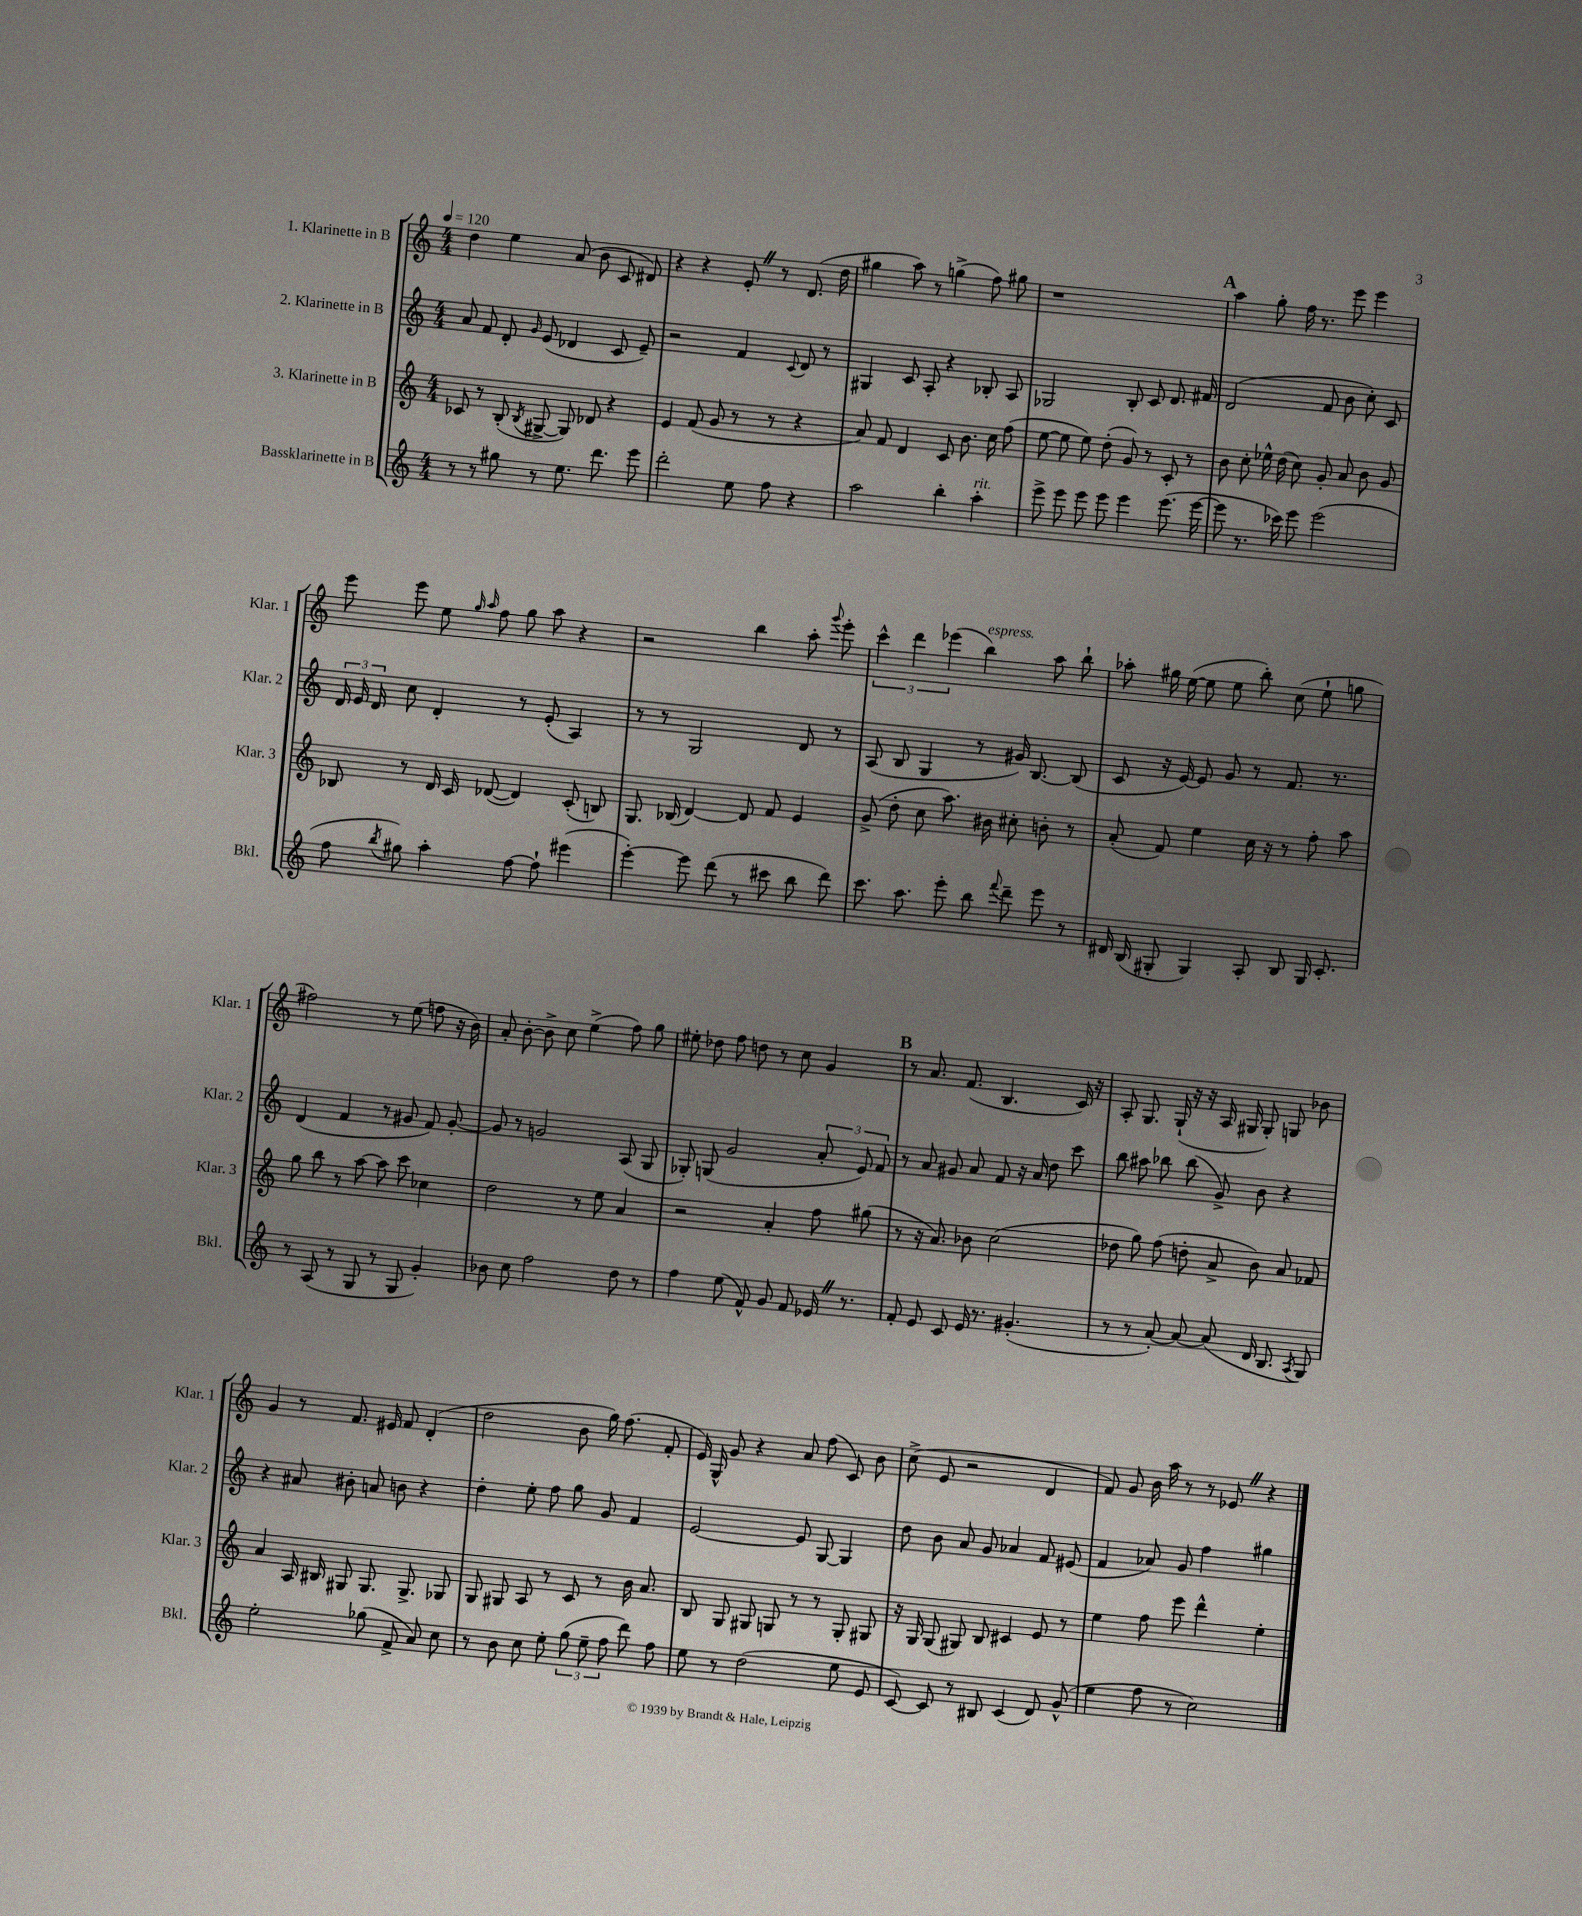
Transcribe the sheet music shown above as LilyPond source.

<<
\new StaffGroup <<
\new Staff = "s0" \with { instrumentName = "1. Klarinette in B" shortInstrumentName = "Klar. 1" } {
    \clef treble \key c \major \numericTimeSignature \time 4/4 \tempo 4 = 120
    \autoBeamOff d''4 e''4 a'8( b'8 c'8 dis'8) |
    r4 r4 e'8-. \once \override BreathingSign.text = \markup { \musicglyph "scripts.caesura.straight" } \breathe r8 d'8.( d''16 |
    gis''4 a''8) r8 g''4->( f''8) gis''8 |
    r1 |
    \mark \markup { \bold "A" } a''4 g''8-. f''16 r8. e'''8 e'''4 |
    e'''8 e'''8 e''8 \grace { g''16 a''16 } f''8 g''8 a''8 r4 |
    r2 b''4 a''8-. \appoggiatura { g'''8 } e'''8-. |
    \tuplet 3/2 { c'''4-^ d'''4 ees'''4( } b''4^\markup { \italic "espress." }) a''8 b''8-! |
    aes''8-. gis''16 e''16~( e''8 e''8 b''8-.) c''8( e''8-! g''8 |
    fis''2) r8 e''8( f''8 r16 b'16) |
    a'8-. b'8~-. b'8-> c''8 e''4->( f''8) g''8 |
    eis''8-. des''8 f''8 d''8 r8 c''8 g'4 |
    \mark \markup { \bold "B" } r8 a'8. f'8.( b4. c'16) r16 |
    a8-. g8. g16-!( r16 r16 a16 gis16 gis8-.) g8 bes'8 |
    g'4 r8 f'8. eis'16 f'8 d'4-.( |
    d''2 b'8 g''16) f''8.( f'8-. |
    e'16) g16-^ g'8 r4 a'8 f''8( c'8) b'8 |
    c''8->( e'8 r2 d'4 |
    f'8) g'8 b'16 a''16 r8 r8 ees'8 \once \override BreathingSign.text = \markup { \musicglyph "scripts.caesura.straight" } \breathe r4 \bar "|." |
}
\new Staff = "s1" \with { instrumentName = "2. Klarinette in B" shortInstrumentName = "Klar. 2" } {
    \clef treble \key c \major \numericTimeSignature \time 4/4
    \autoBeamOff a'8 f'8 d'8-. \grace { g'16 } e'8( des'4 c'8 e'8--) |
    r2 f'4 \appoggiatura { c'8 } d'8 r8 |
    gis4 c'8 a8-. r4 bes8-. a8 |
    ges2 b8-. c'8 d'8. fis'16 |
    \mark \markup { \bold "A" } d'2( f'8 b'8 c''8-.) c'8 |
    \tuplet 3/2 { d'16 e'16 d'16 } c''8 d'4-. r8 e'8-.( a4) |
    r8 r8 g2 d'8 r8 |
    a8( b8 g4 r8 gis'16) b8.~ b8( |
    c'8 r16 e'16~) e'8 g'8 r8 f'8. r8. |
    d'4( f'4 r8 gis'8 f'8) gis'8~-. |
    gis'8 r8 g'2 a8( g8 |
    ges8-.) g8( g'2 \tuplet 3/2 { a'8-. e'8) f'8 } |
    \mark \markup { \bold "B" } r8 a'8 gis'8 a'8 f'8 r16 a'16 d''8 c'''8 |
    b''8 ais''8 bes''8 bes''8( g'8->) b'8 r4 |
    r4 ais'8 bis'8-. a'8 b'8 r4 |
    d''4-. e''8-. f''8 g''8 g'8 f'4 |
    e'2~ e'8 g8~ g4 |
    d''8 b'8 a'8 g'8 aes'4 f'8 eis'8( |
    f'4 aes'8) g'8 f''4 gis''4 \bar "|." |
}
\new Staff = "s2" \with { instrumentName = "3. Klarinette in B" shortInstrumentName = "Klar. 3" } {
    \clef treble \key c \major \numericTimeSignature \time 4/4
    \autoBeamOff ces'8 r8 b8-.( \acciaccatura { b8 } gis8~-> gis8) des'8 r4 |
    e'4 f'8( g'8 r8 r8 r4 |
    a'8) f'8 d'4 c'8 b'8. c''16 f''8( |
    e''8~ e''8 e''8) d''8-.( g'8) r8 c'8-. r8 |
    \mark \markup { \bold "A" } b'8 c''8-. ees''16-^ d''16( c''8) g'8-. a'8 b'8 g'8 |
    bes8 r8 d'16 c'16 des'8~( des'4) c'8-.( b8) |
    g8. bes16( d'4~) d'8 f'8 e'4 |
    g'8->( d''8-. c''8 a''8.) bis'16 cis''8-. b'8-. r8 |
    a'8-.( f'8) e''4 c''16 r16 r8 f''8-. a''8 |
    g''8 b''8 r8 a''8~ a''8 c'''8 ces''4 |
    d''2 r8 e''8 a'4 |
    r2 a'4-. f''8 gis''8( |
    \mark \markup { \bold "B" } r8 r16 a'8.) bes'8 c''2( |
    des''8 g''8) f''8( d''8-. a'8-> b'8) a'8 fes'8 |
    a'4 a16 bis16 gis8 gis8. gis8.-> ges8 |
    g8 gis8 a8 r8 c'8 r8 b'16 a'8. |
    b8 g8 gis8 g8 r8 r8 g8-. gis8 |
    r16 g16 g8( gis8) b8 cis'4 e'8 r8 |
    e''4 f''8 e'''8 d'''4-^ e''4-. \bar "|." |
}
\new Staff = "s3" \with { instrumentName = "Bassklarinette in B" shortInstrumentName = "Bkl." } {
    \clef treble \key c \major \numericTimeSignature \time 4/4
    \autoBeamOff r8 r8 gis''8 r8 e''8. d'''8. e'''8 |
    d'''2-. e''8 f''8 r4 |
    a''2 b''4-. a''4-.^\markup { \italic "rit." } |
    e'''8-> e'''8 e'''8 e'''8 e'''4 e'''8.( e'''16~ |
    \mark \markup { \bold "A" } e'''8 r8. ces'''16) e'''8 e'''2( |
    f''8 \acciaccatura { b''8 } gis''8) a''4-. f''8~ f''8-! eis'''4( |
    e'''4~-.) e'''8 d'''8( r8 cis'''8 b''8 d'''8) |
    c'''8. a''8. e'''8-. b''8 \appoggiatura { f'''8 } d'''8-- e'''8 r8 |
    dis'16 b16( gis8-. gis4) a8-. b8 gis16 c'8.-. |
    r8 a8( r8 g8 r8 g8 g'4-.) |
    bes'8 c''8 f''2 d''8 r8 |
    f''4 e''8( f'8-^) g'8 f'8 ees'16 \once \override BreathingSign.text = \markup { \musicglyph "scripts.caesura.straight" } \breathe r8. |
    \mark \markup { \bold "B" } f'8-. e'8 c'8 e'16 r8. gis'4.-.( |
    r8 r8 a'8~-.) a'8~ a'8( d'16 b8. \acciaccatura { a8 } g8) |
    e''2-. ges''8( f'8-> a'8) c''8 |
    r8 b'8 c''8 e''8-. \tuplet 3/2 { g''8( e''8-- f''8 } d'''8) f''8 |
    e''8 r8 d''2( e''8 e'8 |
    c'8~) c'8 r8 bis8 c'4( d'8) g'8-^( |
    e''4 f''8 r8 c''2) \bar "|." |
}
>>
>>
\layout { \context { \Score \remove "Bar_number_engraver" } }
